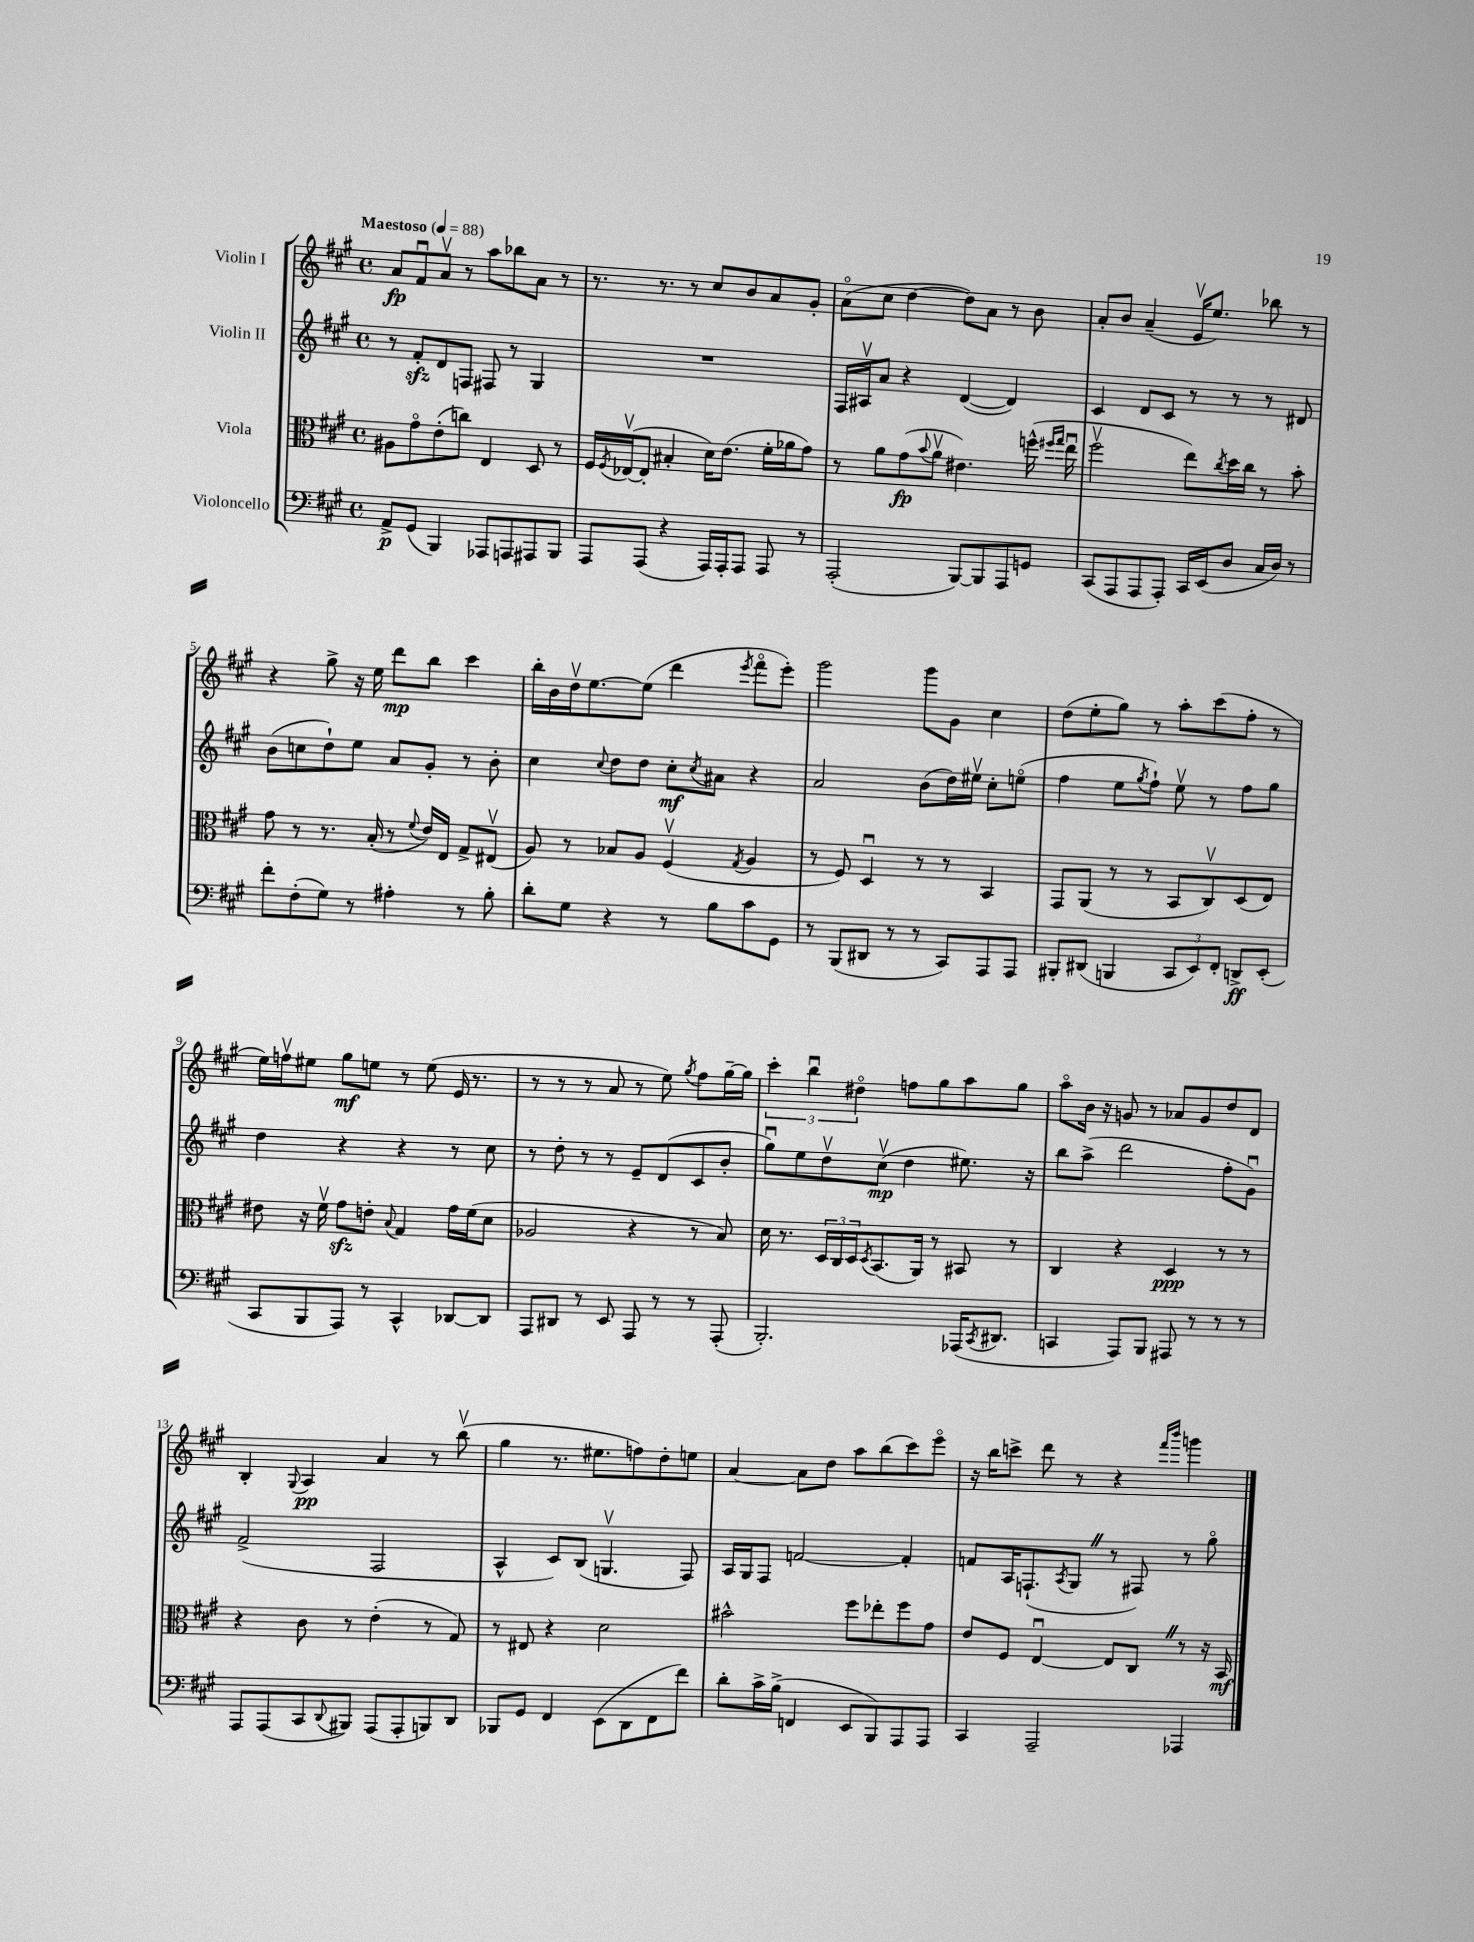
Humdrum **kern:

**kern	**dynam	**kern	**dynam	**kern	**dynam	**kern	**dynam
*part4	*part4	*part3	*part3	*part2	*part2	*part1	*part1
*staff4	*staff4	*staff3	*staff3	*staff2	*staff2	*staff1	*staff1
*I"Violoncello	*	*I"Viola	*	*I"Violin II	*	*I"Violin I	*
*clefF4	*	*clefC3	*	*clefG2	*	*clefG2	*
*k[f#c#g#]	*	*k[f#c#g#]	*	*k[f#c#g#]	*	*k[f#c#g#]	*
*M4/4	*	*M4/4	*	*M4/4	*	*M4/4	*
*met(c)	*	*met(c)	*	*met(c)	*	*met(c)	*
*MM88	*	*MM88	*	*MM88	*	*MM88	*
=1	=1	=1	=1	=1	=1	=1	=1
!	!	!	!	!	!	!LO:TX:a:B:t=Maestoso	!
8AA^/L	p	8A#X\L	.	8r	.	8a/L	fp
(8GG#/J	.	8g#\	.	8f#zz'/L	.	8f#u/	.
4BBB/)	.	(8e'\	.	8d/	.	8av/J	.
.	.	8ccn\J)	.	8Fn/J	.	8r	.
8AAA-X/L	.	4E/	.	8F#X/	.	8aa\L	.
8AAAn/	.	.	.	8r	.	8bb-X\	.
8AAA#X/	.	8D/	.	4G#/	.	8a\J	.
8BBB/J	.	8r	.	.	.	8r	.
=2	=2	=2	=2	=2	=2	=2	=2
8AAA/L	.	16F#/LL	.	1r	.	8.r	.
.	.	8qF#/	.	.	.	.	.
.	.	([16E-Xv/J	.	.	.	.	.
(8AAA/J	.	8E-'/J]	.	.	.	.	.
.	.	.	.	.	.	8.r	.
4r	.	4B#X'/	.	.	.	.	.
.	.	.	.	.	.	8r	.
16AAA/LL)	.	16d\KL)	.	.	.	8cc#/L	.
16AAA'/J	.	(8.e\J	.	.	.	.	.
8AAA/J	.	.	.	.	.	8b/	.
8AAA/	.	16f#'\LL	.	.	.	8a/	.
.	.	16a-X\J	.	.	.	.	.
8r	.	8g#\J)	.	.	.	8g#'/J	.
=3	=3	=3	=3	=3	=3	=3	=3
(2AAA'/	.	8r	.	16F#/LL	.	(8a\L	.
.	.	.	.	16A#Xv/J	.	.	.
.	.	8a\L	.	8a/J	.	8cc#\J	.
.	.	(8g#\	fp	4r	.	[4dd\	.
.	.	8qqb/	.	.	.	.	.
.	.	8av\J	.	.	.	.	.
[8BBB/L)	.	4.e#X\)	.	([4d/	.	8dd\L])	.
8BBB/]	.	.	.	.	.	8a\J	.
8AAA/	.	.	.	4d/])	.	8r	.
8GGn/J	.	(16ffn^^\	.	.	.	8b\	.
.	.	16qqff#X/LL	.	.	.	.	.
.	.	16qqgg#/JJ	.	.	.	.	.
.	.	16eeu\	.	.	.	.	.
=4	=4	=4	=4	=4	=4	=4	=4
(8CC#/L	.	2ff#v\	.	4c#/	.	8a'/L	.
8AAA/	.	.	.	.	.	8b/J	.
8AAA/	.	.	.	8d/L	.	(4a~/	.
8AAA'/J)	.	.	.	8c#/J	.	.	.
16CC#/LL	.	8ee\L)	.	8r	.	16ev/KL	.
(16EE/J	.	.	.	.	.	8.ee/J)	.
.	.	8qcc#/	.	.	.	.	.
8D/J	.	16dd\L	.	8r	.	.	.
.	.	16cc#\JJ	.	.	.	.	.
16C#/LL	.	8r	.	8r	.	8bb-X\	.
16D/JJ)	.	.	.	.	.	.	.
8r	.	8b'\	.	8d#X/	.	8r	.
!!LO:LB:g=z
=5	=5	=5	=5	=5	=5	=5	=5
8f#'\L	.	8g#\	.	(8b\L	.	4r	.
(8F#'\	.	8r	.	8ccn\	.	.	.
8G#\J)	.	8.r	.	8dd`\)	.	8gg#^\	.
8r	.	.	.	8ee\J	.	16r	.
.	.	(16B'/	.	.	.	16ee\	.
4A#X'\	.	8r	.	8a/L	.	8ddd\L	mp
.	.	8qqf#/	.	.	.	.	.
.	.	16e/LL)	.	8g#'/J	.	8bb\J	.
.	.	16E/JJ	.	.	.	.	.
8r	.	8G#^/L	.	8r	.	4ccc#\	.
8B'\	.	(8E#Xv/J	.	8b'\	.	.	.
=6	=6	=6	=6	=6	=6	=6	=6
8d'\L	.	8A/)	.	4cc#\	.	16bb'\LL	.
.	.	.	.	.	.	16b\	.
8G#\J	.	8r	.	.	.	16ddv\J	.
.	.	.	.	.	.	[8.ee\	.
.	.	.	.	8qqcc#/	.	.	.
4r	.	8B-X/L	.	8dd\L	.	.	.
.	.	8A/J	.	8dd\J	.	(8ee\J]	.
8r	.	(4F#v/	.	8cc#'\L	mf	4ddd\	.
.	.	.	.	8qcc#/	.	.	.
8B\L	.	.	.	8a#X\J	.	.	.
.	.	8qG#/	.	.	.	8qeee/	.
8c#\	.	4A/	.	4r	.	8fff#\L	.
8GG#\J	.	.	.	.	.	8eee'\J)	.
=7	=7	=7	=7	=7	=7	=7	=7
8r	.	8r	.	2a/	.	2ggg#\	.
(8BBB/L	.	8F#/)	.	.	.	.	.
8DD#X/J	.	4Du/	.	.	.	.	.
8r	.	.	.	.	.	.	.
8r	.	8r	.	(8b\L	.	8ggg#\L	.
8CC#/L)	.	8r	.	16dd\L)	.	8g#\J	.
.	.	.	.	16ee#Xv\JJ	.	.	.
8AAA/	.	4BB/	.	8cc#'\L	.	4cc#\	.
8AAA/J	.	.	.	(8een\J	.	.	.
=8	=8	=8	=8	=8	=8	=8	=8
8BBB#X'/L	.	8GG#/L	.	4ff#\	.	(8dd\L	.
(8DD#X/J	.	(8AA/J	.	.	.	8ee'\	.
4BBBn/	.	8r	.	8ee\L	.	8gg#\J)	.
.	.	.	.	8qgg#/	.	.	.
.	.	8r	.	8ff#`\J)	.	8r	.
12CC#/L	.	8BB/L	.	8eev\	.	8aa'\L	.
12EE/)	.	.	.	.	.	.	.
.	.	8C#v/)	.	8r	.	(8ccc#\	.
12FF#'/J	.	.	.	.	.	.	.
8DDn^/L	ff	(8D/	.	8ff#\L	.	8ff#'\J	.
(8EE'/J	.	8E/J)	.	8gg#\J	.	8r	.
!!LO:LB:g=z
=9	=9	=9	=9	=9	=9	=9	=9
8CC#/L	.	8e#X\	.	4dd\	.	16ee\LL)	.
.	.	.	.	.	.	16ffnv\J	.
8BBB/	.	16r	.	.	.	8ee#X\J	.
.	.	16f#v\	.	.	.	.	.
8AAA/J)	.	8g#zz\L	.	4r	.	8gg#\L	mf
8r	.	8en'\J	.	.	.	8een\J	.
.	.	8qqB/	.	.	.	.	.
4CC#^^/	.	4G#/	.	4r	.	8r	.
.	.	.	.	.	.	(8ee\	.
[8DD-X/L	.	16g#\LL	.	8r	.	16e/	.
.	.	(16f#\J	.	.	.	8.r	.
8DD-/J]	.	8d\J	.	8cc#\	.	.	.
=10	=10	=10	=10	=10	=10	=10	=10
8AAA/L	.	2A-X/	.	8r	.	8r	.
8DD#X/J	.	.	.	8dd'\	.	8r	.
8r	.	.	.	8r	.	8r	.
8EE/	.	.	.	8r	.	8a/	.
8AAA/	.	4r	.	8e~/L	.	8r	.
8r	.	.	.	(8d/	.	8ee\)	.
.	.	.	.	.	.	8qgg#/	.
8r	.	8r	.	8c#/	.	8ff#\L	.
(8AAA'/	.	8B/)	.	8b'/J	.	[16gg#~\L	.
.	.	.	.	.	.	16gg#\JJ]	.
=11	=11	=11	=11	=11	=11	=11	=11
2.BBB'/)	.	16d\	.	8gg#u\L)	.	6ccc#'\	.
.	.	8.r	.	.	.	.	.
.	.	.	.	8ee\	.	.	.
.	.	.	.	.	.	6bbu\	.
.	.	24D/LL	.	8ddv\	.	.	.
.	.	24C#/	.	.	.	.	.
.	.	24D/J	.	.	.	6dd#X\	.
.	.	8qD/	.	.	.	.	.
.	.	(8.BB/	.	(8cc#v\J	mp	.	.
.	.	.	.	4dd\	.	8ffn\L	.
.	.	16AA/Jk)	.	.	.	.	.
.	.	8r	.	.	.	8gg#\	.
(16AAA-X/KL	.	8BB#X/	.	8.ee#X\)	.	8aa\	.
8qCC#/	.	.	.	.	.	.	.
8.DD#X/J	.	.	.	.	.	.	.
.	.	8r	.	.	.	8gg#\J	.
.	.	.	.	16r	.	.	.
=12	=12	=12	=12	=12	=12	=12	=12
4CCn/	.	4C#/	.	8bb\L	.	8aa\L	.
.	.	.	.	(8aa^\J	.	16b\Jk	.
.	.	.	.	.	.	16r	.
8AAA/L)	.	4r	.	2ddd\	.	8gn/	.
8BBB/J	.	.	.	.	.	8r	.
8AAA#X/	.	4D/	ppp	.	.	8a-X/L	.
8r	.	.	.	.	.	8g/	.
8r	.	8r	.	8ff#'\L	.	8dd/	.
8r	.	8r	.	8g#u\J)	.	8d/J	.
!!LO:LB:g=z
=13	=13	=13	=13	=13	=13	=13	=13
8AAA/L	.	4r	.	(2f#^/	.	4B'/	.
(8AAA/	.	.	.	.	.	.	.
.	.	.	.	.	.	8qqG#/	.
8CC#/	.	8c#\	.	.	.	4A/	pp
8qqDD/	.	.	.	.	.	.	.
8BBB#X/J)	.	8r	.	.	.	.	.
(8AAA/L	.	(4e'\	.	2F#/	.	4a/	.
8AAA'/	.	.	.	.	.	.	.
8BBBn/)	.	8r	.	.	.	8r	.
8DD/J	.	8G#/)	.	.	.	(8bbv\	.
=14	=14	=14	=14	=14	=14	=14	=14
8BBB-X/L	.	8r	.	4A^^/	.	4gg#\	.
8GG#/J	.	8E#X/	.	.	.	.	.
4FF#/	.	4r	.	8c#/L)	.	8.r	.
.	.	.	.	(8B/J	.	.	.
.	.	.	.	.	.	8.ee#X\L	.
(8EE\L	.	2d\	.	4.Gnv/	.	.	.
8DD\	.	.	.	.	.	8ffn\)	.
8FF#\	.	.	.	.	.	8dd'\	.
8f#\J)	.	.	.	8F#/)	.	8een\J	.
=15	=15	=15	=15	=15	=15	=15	=15
8d'\L	.	2b#X^^\	.	16A/LL	.	[4a/	.
.	.	.	.	16G#/J	.	.	.
16c#^\L	.	.	.	8F#/J	.	.	.
(16B^\JJ	.	.	.	.	.	.	.
4FFn/	.	.	.	[2fn/	.	8a\L]	.
.	.	.	.	.	.	8dd\J	.
8EE/L	.	8ff#\L	.	.	.	8aa\L	.
8BBB/)	.	8ee-X'\	.	.	.	(8bb\	.
8AAA/	.	8ff#\	.	4f'/]	.	8ccc#\)	.
8AAA/J	.	8g#\J	.	.	.	8eee\J	.
=16	=16	=16	=16	=16	=16	=16	=16
4CC#/	.	8e/L	.	8fn/L	.	16r	.
.	.	.	.	.	.	16bb\KL	.
.	.	8F#/J	.	16A/K	.	8cccn^\J	.
.	.	.	.	(8.Fn`/	.	.	.
2AAA~/	.	[4Eu/	.	.	.	8ddd\	.
.	.	.	.	8qA/	.	.	.
.	.	.	.	8G#Z/J	.	8r	.
.	.	8E/L]	.	8r	.	4r	.
.	.	8C#Z/J	.	8F#X/)	.	.	.
.	.	.	.	.	.	16qqfff#/LL	.
.	.	.	.	.	.	16qqbbb/JJ	.
4AAA-X/	.	8r	.	8r	.	4gggn\	.
.	.	16r	.	8gg#\	.	.	.
.	.	16BB/	mf	.	.	.	.
==	==	==	==	==	==	==	==
*-	*-	*-	*-	*-	*-	*-	*-
